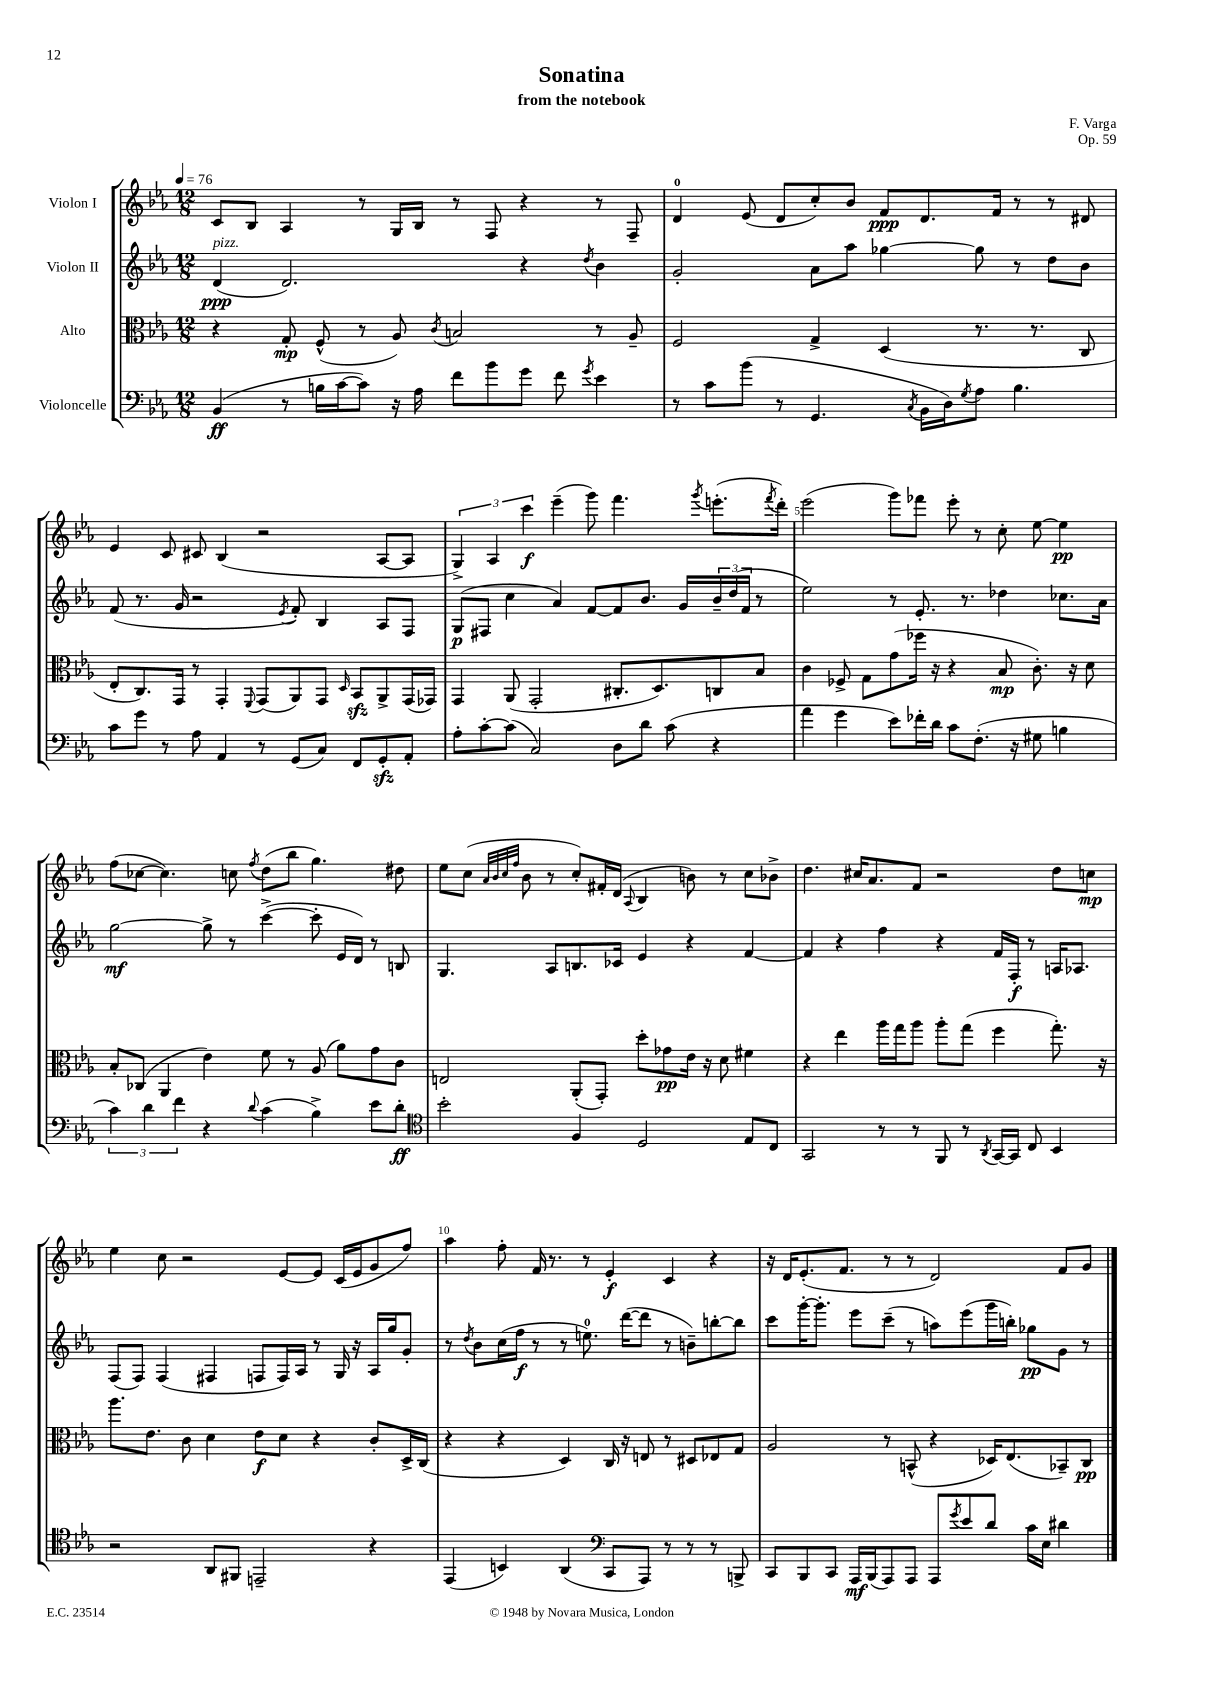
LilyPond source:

\header { title = "Sonatina" composer = "F. Varga" subtitle = "from the notebook" opus = "Op. 59" }
<<
\new StaffGroup <<
\new Staff = "s0" \with { instrumentName = "Violon I" } {
    \clef treble \key ees \major \numericTimeSignature \time 12/8 \tempo 4 = 76
    c'8 bes8 aes4 r8 g16 bes16 r8 f8 r4 r8 f8-- |
    d'4-0 ees'8( d'8 c''8-.) bes'8 f'8\ppp d'8. f'16 r8 r8 dis'8 |
    ees'4 c'8 cis'8 bes4( r2 aes8~ aes8 |
    \tuplet 3/2 { g4->) aes4 c'''4\f } ees'''4--( g'''8) f'''4. \acciaccatura { g'''8 } e'''8.-.( \acciaccatura { f'''8 } d'''16-.) |
    ees'''2( g'''8) fes'''8 ees'''8-. r8 c''8-. ees''8~ ees''4\pp |
    f''8( ces''8~ ces''4.) c''8 \acciaccatura { f''8 } d''8( bes''8 g''4.) dis''8 |
    ees''8 c''8( \grace { aes'32 bes'32 c''32 f''32 } bes'8 r8 c''8-.) fis'16-. d'16( \appoggiatura { aes8 } bes4 b'8) r8 c''8 bes'8-> |
    d''4. cis''16 aes'8. f'8 r2 d''8 c''8\mp |
    ees''4 c''8 r2 ees'8~ ees'8 c'16( ees'16 g'8 f''8) |
    aes''4 f''8-. f'16 r8. r8 ees'4-.\f c'4 r4 |
    r16 d'16 ees'8.-.( f'8. r8 r8 d'2) f'8 g'8 \bar "|." |
}
\new Staff = "s1" \with { instrumentName = "Violon II" } {
    \clef treble \key ees \major \numericTimeSignature \time 12/8
    d'4\ppp^\markup { \italic "pizz." }( d'2.) r4 \acciaccatura { d''8 } bes'4 |
    g'2-. aes'8 aes''8 ges''4~ ges''8 r8 d''8 bes'8 |
    f'8( r8. g'16 r2 \acciaccatura { ees'8 } f'8-.) bes4 aes8 f8 |
    g8\p( fis8 c''4 aes'4) f'8~ f'8 bes'8. g'16 \tuplet 3/2 { bes'16-- d''16( f'16 } r8 |
    ees''2) r8 ees'8.-. r8. des''4 ces''8. aes'16 |
    g''2~\mf g''8-> r8 c'''4~->( c'''8-. ees'16 d'16) r8 b8 |
    g4. aes8 b8. ces'16 ees'4 r4 f'4~ |
    f'4 r4 f''4 r4 f'16 f16-.\f r8 a16 aes8. |
    f8( f8) f4( fis4 f8 f16) aes16 r8 g16 r16 aes16 g''16 g'8-. |
    r8 \acciaccatura { d''8 } bes'8 c''16( f''16\f r8 r8 e''8.-0) d'''16~( d'''8 r8 b'8--) b''8~-. b''8 |
    c'''8 g'''16~-. g'''8.-. ees'''8 c'''8--( r8 a''8) ees'''8( g'''16 b''16-.) ges''8\pp g'8 r8 \bar "|." |
}
\new Staff = "s2" \with { instrumentName = "Alto" } {
    \clef alto \key ees \major \numericTimeSignature \time 12/8
    r4 g8-.\mp f8-^( r8 aes8) \acciaccatura { c'8 } b2 r8 aes8-- |
    f2 g4-> d4( r8. r8. c8 |
    ees8-. c8.) g,16 r8 g,4-. \appoggiatura { f,8 } g,8( aes,8) g,8 \grace { d16 } bes,8\sfz aes,8-> g,16( ges,16) |
    g,4 aes,8( g,2-. cis8.-. d8.) c8 bes8 |
    c'4 fes8-> g8 g'8( fes''16 r16 r4 bes8\mp c'8.-.) r16 d'8 |
    bes8-. ces8( aes,4 ees'4) f'8 r8 aes8( aes'8) g'8 c'8 |
    e2 aes,8-.( g,8-.) d''8-. ges'8\pp ees'16 r16 d'8 fis'4 |
    r4 ees''4 aes''16 g''16 aes''8 aes''8-. g''8( f''4 g''8.-.) r16 |
    aes''8. ees'8. c'8 d'4 ees'8\f d'8 r4 c'8-. d16-> c16( |
    r4 r4 d4) c16 r16 e8 r8 dis8 ees8 g8 |
    aes2 r8 b,8-^( r4 des16) ees8.( bes,8--) c8\pp \bar "|." |
}
\new Staff = "s3" \with { instrumentName = "Violoncelle" } {
    \clef bass \key ees \major \numericTimeSignature \time 12/8
    bes,4\ff( r8 b16 c'16~ c'8) r16 aes16 f'8 bes'8 g'8 f'8 \acciaccatura { g'8 } ees'4 |
    r8 c'8 bes'8( r8 g,4. \acciaccatura { c8 } bes,16 d16) \acciaccatura { g8 } aes8 bes4. |
    c'8 g'8 r8 aes8 aes,4 r8 g,8( c8) f,8 g,8-.\sfz aes,8-. |
    aes8-. c'8~-. c'8( c2) d8 d'8 c'8( r4 |
    aes'4 g'4 ees'8) fes'16-. d'16 c'8 f8.-.( r16 gis8 b4 |
    \tuplet 3/2 { c'4) d'4 f'4 } r4 \appoggiatura { d'8 } c'4( bes4->) ees'8 d'8-.\ff |
    \clef tenor bes'2-. f4 d2 ees8 c8 |
    g,2 r8 r8 f,8 r8 \acciaccatura { aes,8 } g,16~ g,16 c8 bes,4 |
    r2 aes,8 fis,8 e,2-- r4 |
    ees,4( b,4) aes,4( \clef bass c,8 aes,,8) r8 r8 r8 b,,8-> |
    c,8 bes,,8 c,8 aes,,16\mf bes,,16( aes,,8) aes,,8 aes,,8 \acciaccatura { g'8 } ees'8 d'8 c'16 ees16 dis'4 \bar "|." |
}
>>
>>
\layout { \context { \Score \override BarNumber.break-visibility = ##(#f #t #t) barNumberVisibility = #(every-nth-bar-number-visible 5) } }
